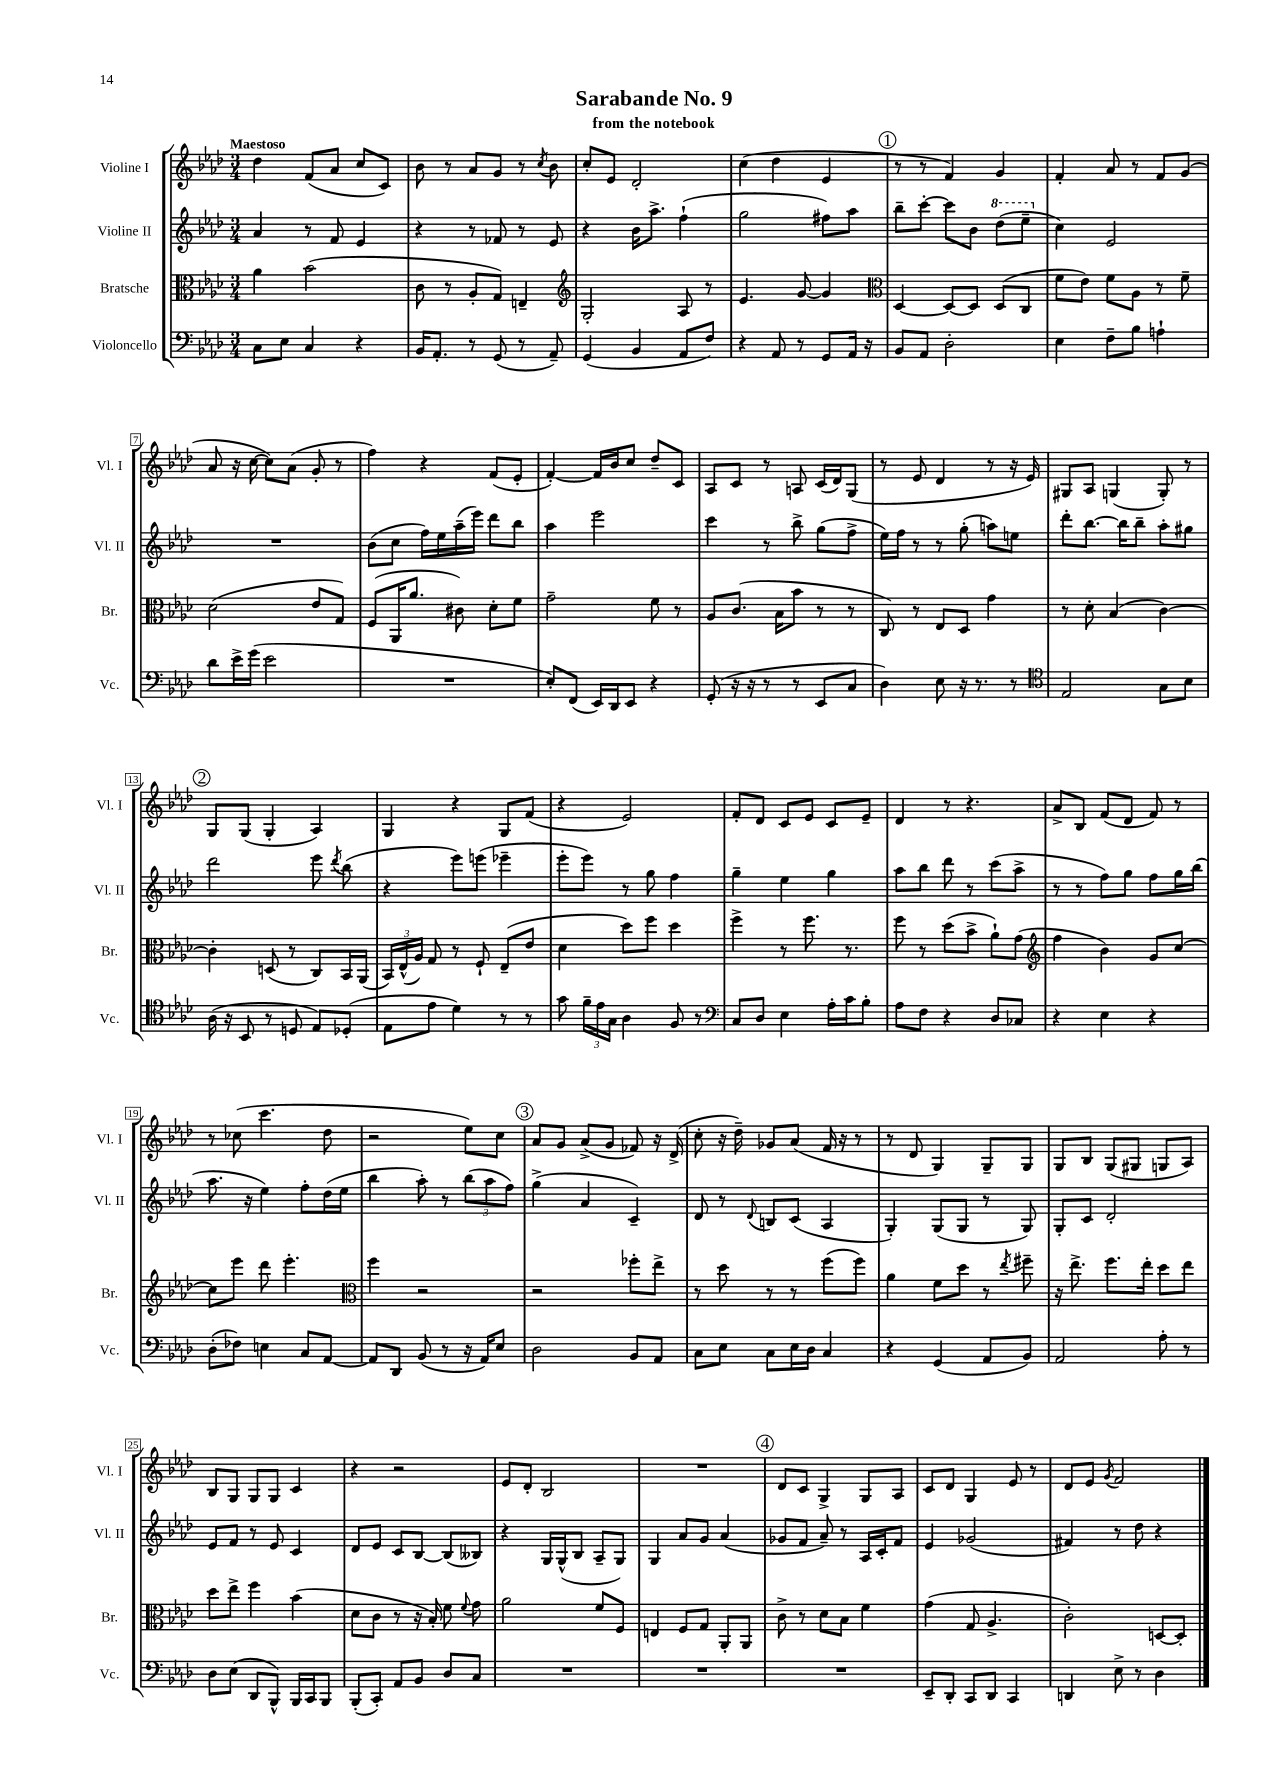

**kern	**kern	**kern	**kern
*part4	*part3	*part2	*part1
*staff4	*staff3	*staff2	*staff1
*I"Violoncello	*I"Bratsche	*I"Violine II	*I"Violine I
*I'Vc.	*I'Br.	*I'Vl. II	*I'Vl. I
*clefF4	*clefC3	*clefG2	*clefG2
*k[b-e-a-d-]	*k[b-e-a-d-]	*k[b-e-a-d-]	*k[b-e-a-d-]
*M3/4	*M3/4	*M3/4	*M3/4
=1	=1	=1	=1
!	!	!	!LO:TX:a:B:t=Maestoso
8C\L	4a-\	4a-/	4dd-\
8E-\J	.	.	.
4C/	(2b-\	8r	(8f/L
.	.	8f/	8a-/J
4r	.	4e-/	8cc/L
.	.	.	8c/J)
=2	=2	=2	=2
16BB-/KL	8c\	4r	8b-\
8.AA-'/J	.	.	.
.	8r	.	8r
8r	8A-'/L	8r	8a-/L
(8GG/	8G/J)	8f-X/	8g/J
8r	4En~/	8r	8r
.	.	.	8qcc/
8AA-~/)	.	8e-/	8b-\
=3	=3	=3	=3
*	*clefG2	*	*
(4GG/	2G'/	4r	8cc'/L
.	.	.	8e-/J
4BB-/	.	16b-\KL	2d-'/
.	.	8.aa-^\J	.
8AA-/L	8A-/	(4ff`\	.
8F/J)	8r	.	.
=4	=4	=4	=4
4r	4.e-/	2gg\	(4cc\
8AA-/	.	.	4dd-\
8r	[8g/	.	.
8GG/L	4g/]	8ff#X\L)	4e-/
16AA-/Jk	.	8aa-\J	.
16r	.	.	.
!!LO:REH:place=s1:t=1
=5	=5	=5	=5
*	*clefC3	*	*
8BB-/L	[4D-/	8bb-~\L	8r
8AA-/J	.	[8ccc'\J	8r
2D-'\	8D-/L_	8ccc\L]	4f/)
.	8D-/J]	8b-\J	.
*	*	*8va	*
.	(8D-/L	(8ddd-\L	4g/
.	8C/J	8eee-~\J	.
=6	=6	=6	=6
*	*	*X8va	*
4E-\	8f\L	4cc\)	4f'/
.	8e-\J)	.	.
8F~\L	8f\L	2e-/	8a-/
8B-\J	8A-\J	.	8r
4An`\	8r	.	8f/L
.	8f~\	.	(8g/J
!!LO:LB:g=z
=7	=7	=7	=7
8d-\L	(2d-\	2.r	8a-/
16e-^\L	.	.	16r
(16g\JJ	.	.	[16cc\
2e-\	.	.	8cc\L])
.	.	.	(8a-\J
.	8e-/L	.	8g'/
.	8G/J)	.	8r
=8	=8	=8	=8
2.r	(8F/L	(8b-\L	4ff\)
.	16AA-/K	8cc\J	.
.	8.a-/J	.	.
.	.	16ff\LL)	4r
.	.	16ee-\	.
.	8c#X\)	(16aa-~\	.
.	.	16eee-\JJ)	.
.	8d-'\L	8ddd-\L	(8f/L
.	8f\J	8bb-\J	8e-'/J
=9	=9	=9	=9
8E-'/L)	2g~\	4aa-\	[4f'/)
(8FF/J	.	.	.
16EE-/LL)	.	2eee-\	16f/LL]
16DD-/J	.	.	16b-/J
8EE-/J	.	.	8cc/J
4r	8f\	.	8dd-~/L
.	8r	.	8c/J
=10	=10	=10	=10
(8GG'/	8A-/L	4ccc\	8A-/L
16r	(8.c/J	.	8c/J
16r	.	.	.
8r	.	8r	8r
.	16B-\KL	.	.
8r	8b-\J	8bb-^\	8An/
8EE-/L	8r	(8gg\L	(16c/LL
.	.	.	16d-/J)
8C/J	8r	8ff^\J	(8G/J
=11	=11	=11	=11
4D-\)	8C/)	16ee-\LL)	8r
.	.	16ff\JJ	.
.	8r	8r	8e-/
8E-\	8E-/L	8r	4d-/
16r	8D-/J	(8gg'\	.
8.r	.	.	.
.	4g\	8aan\L)	8r
8r	.	8een\J	16r
.	.	.	16e-/)
=12	=12	=12	=12
*clefC4	*	*	*
2E-/	8r	8ddd-'\L	8G#X/L
.	8d-'\	[8.bb-\J	8A-/J
.	(4B-/	.	(4Gn/
.	.	16bb-\KL]	.
.	.	8bb-~\J	.
8G\L	[4c\)	8aa-'\L	8G'/)
8B-\J	.	8gg#X\J	8r
!!LO:LB:g=z
!!LO:REH:place=s1:t=2
=13	=13	=13	=13
(16A-\	4c'\]	2ddd-\	8G/L
16r	.	.	.
8BB-/	.	.	(8G/J
8r	(8Dn/	.	4G'/
8Dn/	8r	.	.
8E-/L)	8C/L)	8eee-\	4A-/)
.	.	8qddd-/	.
(8D-X'/J	16BB-/L	(8bb-\	.
.	(16AA-/JJ	.	.
=14	=14	=14	=14
8E-\L	24BB-/LL)	4r	4G/
.	(24E-^^/	.	.
.	24A-/JJ)	.	.
8e-\J	8G/	.	.
4d-\)	8r	8eee-\L)	4r
.	8F`/	(8eeen\J	.
8r	(8E-~/L	4eee-X~\	8G/L
8r	8e-/J	.	(8f/J
=15	=15	=15	=15
8g\	4d-\	8eee-'\L	4r
24f~\LL	.	8eee-\J)	.
24e-\	.	.	.
24G\JJ	.	.	.
4A-\	8dd-\L)	8r	2e-/)
.	8ff\J	8gg\	.
8F/	4dd-\	4ff\	.
8r	.	.	.
=16	=16	=16	=16
*clefF4	*	*	*
8C/L	4ff^\	4gg~\	8f'/L
8D-/J	.	.	8d-/J
4E-\	8r	4ee-\	8c/L
.	8.ff\	.	8e-/J
16A-'\LL	.	4gg\	8c/L
16c\J	8.r	.	.
8B-'\J	.	.	8e-~/J
=17	=17	=17	=17
8A-\L	8ff\	8aa-\L	4d-/
8F\J	8r	8bb-\J	.
4r	(8dd-\L	8ddd-\	8r
.	8b-^\J	8r	4.r
8D-/L	8a-`\L)	(8ccc\L	.
8C-X/J	(8g\J	8aa-^\J	.
=18	=18	=18	=18
*	*clefG2	*	*
4r	4ff\	8r	8a-^/L
.	.	8r	8B-/J
4E-\	4b-\)	8ff\L)	(8f/L
.	.	8gg\J	8d-/J
4r	8g/L	8ff\L	8f/)
.	[8cc/J	16gg\L	8r
.	.	(16bb-\JJ	.
!!LO:LB:g=z
=19	=19	=19	=19
(8D-'\L	8cc\L]	8.aa-\	8r
8F-X\J)	8eee-\J	.	(8cc-X\
.	.	16r	.
4En\	8ddd-\	4ee-\)	4.ccc\
.	4.eee-'\	.	.
8C/L	.	8ff'\L	.
[8AA-/J	.	(16dd-\L	8dd-\
.	.	16ee-\JJ	.
=20	=20	=20	=20
*	*clefC3	*	*
8AA-/L]	4ff\	4bb-\	2r
8DD-/J	.	.	.
(8BB-/	2r	8aa-'\)	.
8r	.	8r	.
16r	.	(12bb-\L	8ee-\L)
16AA-/KL)	.	.	.
.	.	12aa-\	.
8E-/J	.	.	8cc\J
.	.	12ff\J)	.
!!LO:REH:place=s1:t=3
=21	=21	=21	=21
2D-\	2r	(4gg^\	8a-/L
.	.	.	8g/J
.	.	4a-/	(8a-^/L
.	.	.	8g/J
8BB-/L	8ff-X'\L	4c~/)	8f-X/)
8AA-/J	8ee-^\J	.	16r
.	.	.	(16d-^/
=22	=22	=22	=22
8C\L	8r	8d-/	8cc'\
8E-\J	8dd-\	8r	16r
.	.	.	16dd-~\)
.	.	8qqd-/	.
8C\L	8r	8Bn/L	8g-X/L
16E-\L	8r	(8c/J	(8a-/J
16D-\JJ	.	.	.
4C/	(8ff\L	4A-/	16f/
.	.	.	16r
.	8ff\J)	.	8r
=23	=23	=23	=23
4r	4a-\	4G'/)	8r
.	.	.	8d-/
(4GG/	8f\L	(8G/L	4G/)
.	8dd-\J	8G/J	.
8AA-/L	8r	8r	8G~/L
.	8qee-/	.	.
8BB-/J)	8ff#X~\	8G/)	8G/J
=24	=24	=24	=24
2AA-/	16r	8G'/L	8G/L
.	8.ee-^\	.	.
.	.	8c/J	8B-/J
.	8.ff\L	2d-'/	(8G/L
.	.	.	8G#X/J
.	16ee-'\Jk	.	.
8A-'\	8dd-\L	.	8Gn/L
8r	8ee-\J	.	8A-/J)
!!LO:LB:g=z
=25	=25	=25	=25
8D-\L	8dd-\L	8e-/L	8B-/L
(8E-\J	8ee-^\J	8f/J	8G/J
8DD-/L	4ff\	8r	8G/L
8BBB-^^/J)	.	8e-/	8G/J
16BBB-/LL	(4b-\	4c/	4c/
16CC/J	.	.	.
8BBB-/J	.	.	.
=26	=26	=26	=26
(8BBB-'/L	8d-\L	8d-/L	4r
8CC'/J)	8c\J	8e-/J	.
8AA-/L	8r	8c/L	2r
8BB-/J	16r	[8B-/J	.
.	16B-'/)	.	.
8D-/L	8f\	(8B-/L]	.
.	8qqf/	.	.
8C/J	8g\	8B--X/J)	.
=27	=27	=27	=27
2.r	2a-\	4r	8e-/L
.	.	.	8d-'/J
.	.	16G/LL	2B-/
.	.	(16G^^/J	.
.	.	8B-/J	.
.	8f/L	8A-~/L	.
.	8F/J	8G/J)	.
=28	=28	=28	=28
2.r	4En/	4G/	2.r
.	8F/L	8a-/L	.
.	8G/J	8g/J	.
.	8AA-'/L	(4a-/	.
.	8AA-/J	.	.
!!LO:REH:place=s1:t=4
=29	=29	=29	=29
2.r	8c^\	8g-X/L	8d-/L
.	8r	8f/J	8c/J
.	8d-\L	8a-~/)	4G^/
.	8B-\J	8r	.
.	4f\	16A-/LL	8G/L
.	.	16c'/J	.
.	.	8f/J	8A-/J
=30	=30	=30	=30
8EE-~/L	(4g\	4e-/	8c/L
8DD-'/J	.	.	8d-/J
8CC/L	8G/	(2g-X/	4G/
8DD-/J	4.A-^/	.	.
4CC/	.	.	8e-/
.	.	.	8r
=31	=31	=31	=31
4DDn/	2c'\)	4f#X/)	8d-/L
.	.	.	8e-/J
.	.	.	8qg/
8E-^\	.	8r	2f/
8r	.	8dd-\	.
4D-\	[8Dn/L	4r	.
.	8D'/J]	.	.
==	==	==	==
*-	*-	*-	*-
